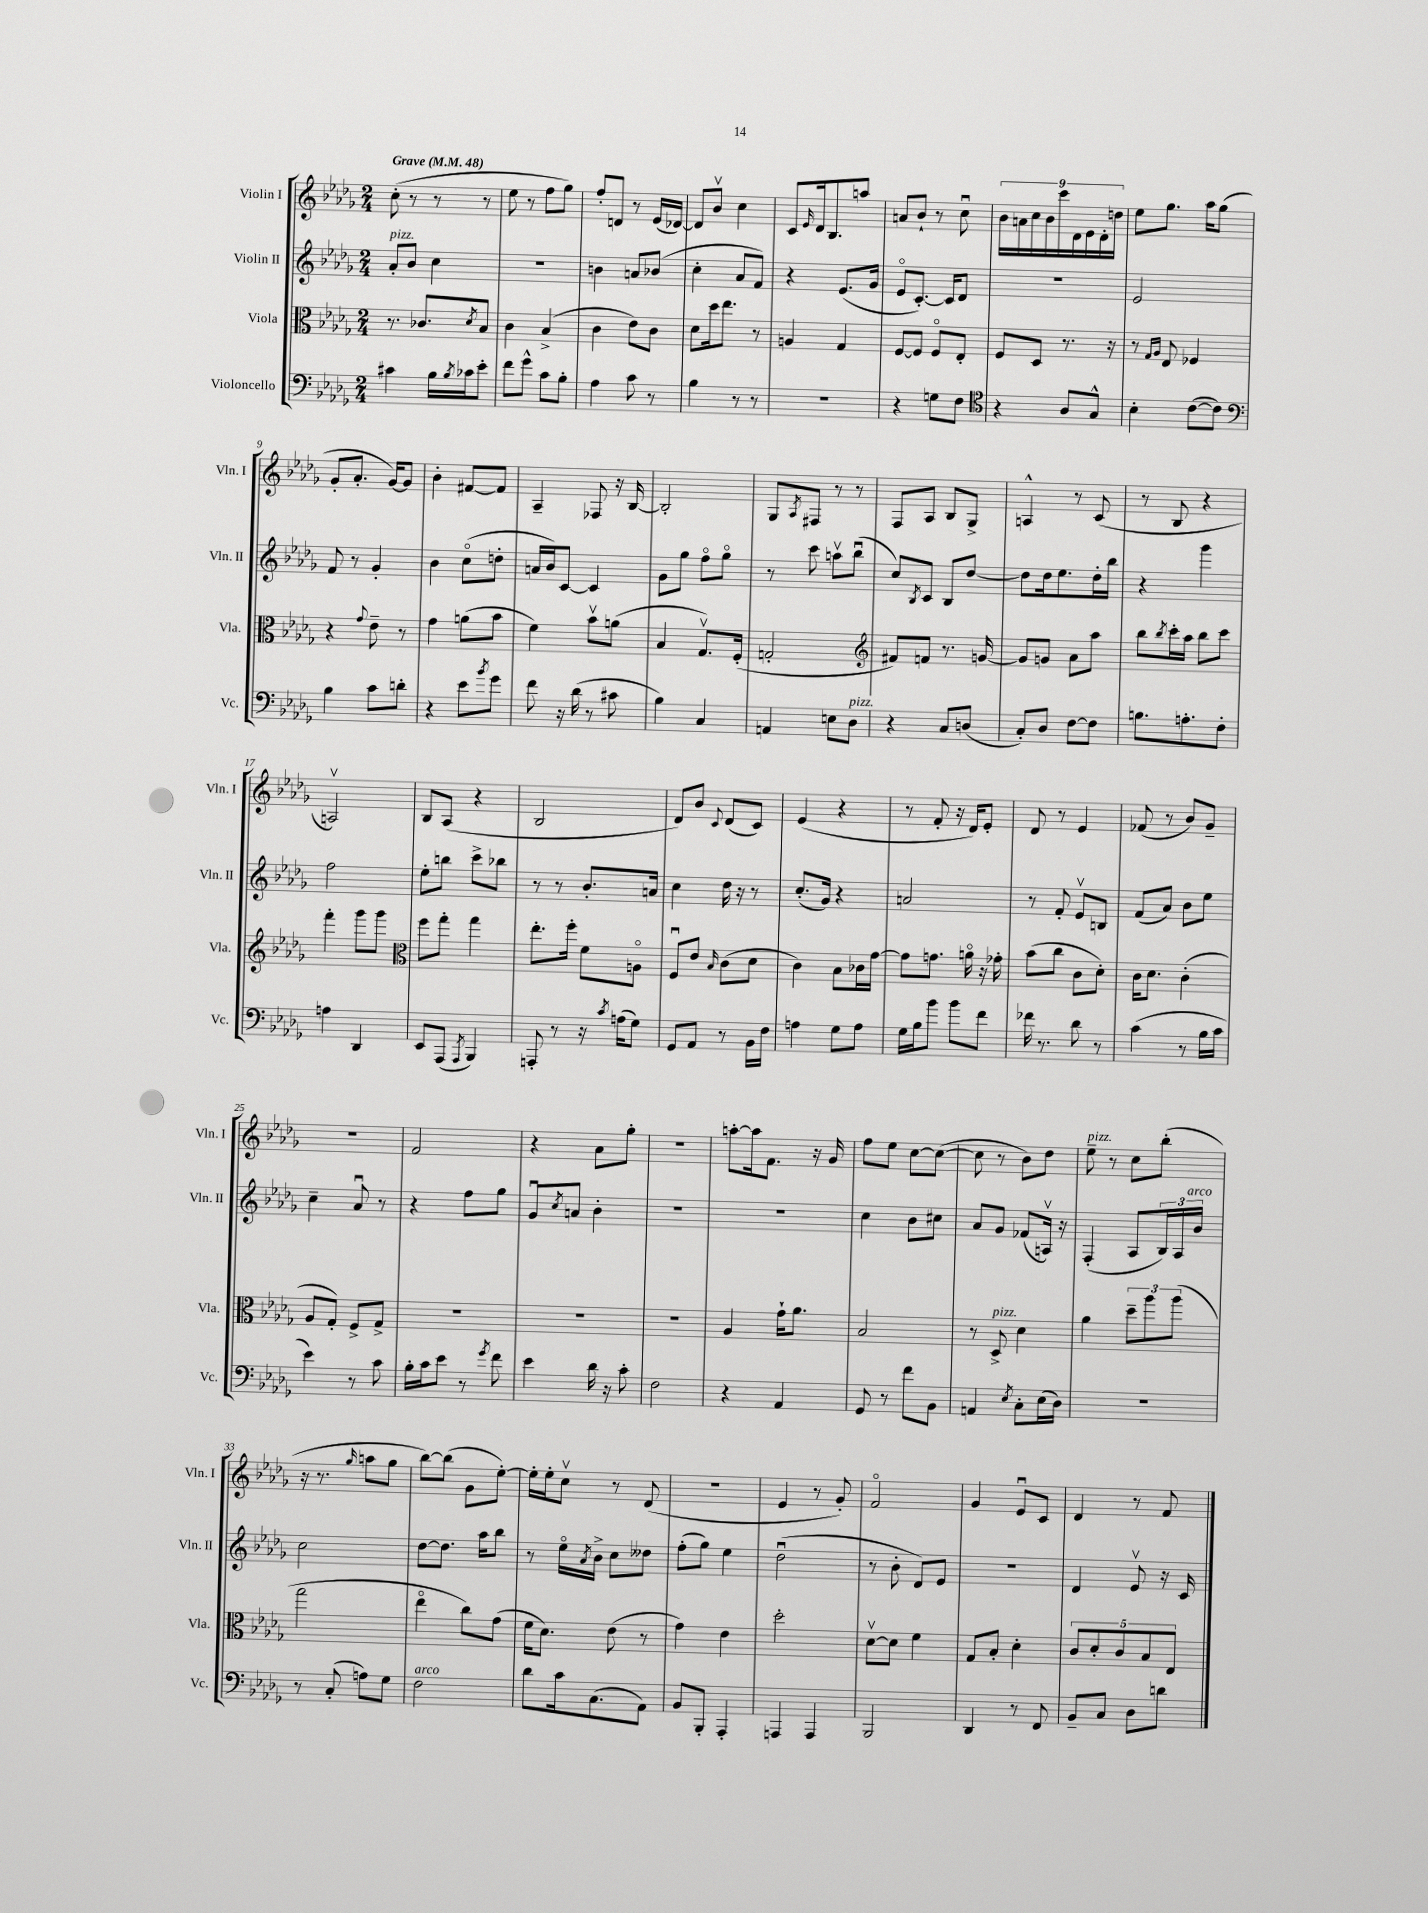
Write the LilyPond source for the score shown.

<<
\new StaffGroup <<
\new Staff = "s0" \with { instrumentName = "Violin I" shortInstrumentName = "Vln. I" } {
    \clef treble \key des \major \numericTimeSignature \time 2/4 \tempo "Grave" 4 = 48
    c''8-.( r8 r8 r8 |
    ees''8 r8 f''8 ges''8) |
    f''8-. d'8 r8 ees'16( des'16~) |
    des'8 bes'8\upbow c''4 |
    c'8 \grace { ees'16 } des'16 bes8. a''8 |
    a'8 bes'8-! r8 c''8\downbow |
    \tuplet 9/8 { bes'16 a'16 c''16 bes'16 c'''16 des'16 ees'16 des'16-. d''16 } |
    ees''8 ges''8. aes''16 ges''8( |
    ges'8-. aes'8.-. ges'16~) ges'8 |
    bes'4-. fis'8~ fis'8 |
    aes4-- fes8 r16 bes16~ |
    bes2-. |
    ges8 \acciaccatura { aes8 } fis8 r8 r8 |
    f8 aes8 bes8 ges8-> |
    a4-^ r8 c'8( |
    r8 bes8 r4 |
    a2\upbow) |
    bes8 aes8( r4 |
    bes2 |
    des'8) bes'8 \appoggiatura { c'8 } des'8( c'8) |
    ees'4( r4 |
    r8 f'8-. r16 des'16) ees'8-. |
    des'8 r8 ees'4 |
    fes'8( r8 bes'8) ges'8-- |
    r2 |
    f'2 |
    r4 aes'8 ges''8-. |
    r2 |
    a''8~-. a''16 f'8. r16 ges'16 |
    f''8 ees''8 c''8~ c''8~( |
    c''8 r8 bes'8) des''8 |
    ees''8--^\markup { \italic "pizz." } r8 c''8 bes''8-.( |
    r16 r8. \grace { ges''16 } a''8 ges''8 |
    bes''8~) bes''8( ges'8 ees''8~-.) |
    ees''16-. ees''16-. c''8\upbow r8 des'8( |
    R2 |
    ees'4 r8 ges'8-.) |
    f'2\flageolet |
    ges'4 ees'8\downbow c'8 |
    des'4 r8 f'8 \bar "|." |
}
\new Staff = "s1" \with { instrumentName = "Violin II" shortInstrumentName = "Vln. II" } {
    \clef treble \key des \major \numericTimeSignature \time 2/4
    aes'8-.^\markup { \italic "pizz." } bes'8 c''4 |
    R2 |
    b'4 a'8 bes'8( |
    c''4-. aes'8 f'8) |
    r4 ees'8.( ges'16 |
    ees'8\flageolet c'8.~-.) c'16 des'8 |
    r2 |
    ees'2 |
    f'8 r8 ges'4-. |
    bes'4 c''8\flageolet( d''8-. |
    a'16 bes'16) c'8~ c'4 |
    ges'8 ges''8 f''8\flageolet ges''8\flageolet |
    r8 c'''8 a''8\upbow bes''8\downbow( |
    c''8) \acciaccatura { bes8 } c'8 bes8 des''8~ |
    des''8 des''16 ees''8. des''16-. bes''16 |
    r4 ges'''4 |
    f''2 |
    ees''8-. b''8 c'''8-> bes''8 |
    r8 r8 bes'8.-. a'16 |
    c''4 des''16 r16 r8 |
    c''8.-.( ges'16) r4 |
    a'2 |
    r8 f'8-. ees'8\upbow b8 |
    f'8( aes'8) bes'8 ees''8 |
    c''4-- aes'8\downbow r8 |
    r4 f''8 ges''8 |
    ges'8\downbow \acciaccatura { c''8 } a'8 bes'4-. |
    R2 |
    r2 |
    c''4 bes'8 cis''8 |
    aes'8 ges'8 fes'8( a16\upbow) r16 |
    f4-.( aes8 \tuplet 3/2 { bes16) aes16 bes'16^\markup { \italic "arco" } } |
    c''2 |
    des''8~ des''8. aes''16 bes''8 |
    r8 ees''16\flageolet \acciaccatura { aes'8 } bes'16-> c''8 deses''8 |
    f''8-.( ges''8) ees''4 |
    des''2\downbow( |
    r8 bes'8-. des'8) ees'8 |
    R2 |
    des'4 ees'8\upbow r16 c'16 \bar "|." |
}
\new Staff = "s2" \with { instrumentName = "Viola" shortInstrumentName = "Vla." } {
    \clef alto \key des \major \numericTimeSignature \time 2/4
    r8. ces'8. \acciaccatura { des'8 } bes8 |
    c'4 bes4->( |
    c'4 ees'8) c'8 |
    des'8 des''16 ees''8. r8 |
    a4 ges4 |
    f8~ f8 f8\flageolet ees8-. |
    f8 des8 r8. r16 |
    r8 \grace { ges16 aes16 } ees8 fes4 |
    r4 \appoggiatura { ges'8 } ees'8-- r8 |
    ges'4 a'8( bes'8 |
    f'4) bes'8\upbow a'8( |
    bes4 ges8.\upbow) f16-.( |
    g2-. |
    \clef treble fis'8) f'8 r8. g'16~ |
    g'8 g'8 aes'8 aes''8 |
    bes''8 \acciaccatura { bes''8 } c'''16-. aes''16 bes''8 c'''8 |
    f'''4-. ges'''8 ges'''8 |
    \clef alto f''8 ges''8-. ges''4 |
    ees''8.-. f''16-. f'8 a8\flageolet |
    f8\downbow ees'8 \grace { bes16 } c'8( des'8 |
    c'4) bes8 ces'16 ges'16~ |
    ges'8 g'8. a'16\flageolet r16 ges'16-. |
    bes'8( c''8 c'8 des'8-.) |
    c'16 des'8. c'4-.( |
    aes8 ges8-.) f8-> ges8-> |
    R2 |
    R2 |
    R2 |
    aes4 ges'16-! aes'8. |
    bes2 |
    r8 des8->^\markup { \italic "pizz." } des'4 |
    aes'4 \tuplet 3/2 { des''8-- aes''8 aes''8( } |
    ges''2 |
    ees''4\flageolet c''8) ges'8( |
    f'16 des'8.) ees'8( r8 |
    ges'4) ees'4 |
    des''2-. |
    des'8~\upbow des'8 f'4 |
    ges8 bes8-. des'4-. |
    \tuplet 5/4 { c'8 des'8-. c'8 bes8 ees8 } \bar "|." |
}
\new Staff = "s3" \with { instrumentName = "Violoncello" shortInstrumentName = "Vc." } {
    \clef bass \key des \major \numericTimeSignature \time 2/4
    cis'4 bes16 \acciaccatura { bes8 } ces'16 ees'8-. |
    f'8 ges'8-^ c'8 bes8-. |
    aes4 c'8 r8 |
    bes4 r8 r8 |
    R2 |
    r4 g8 f8 |
    \clef tenor r4 aes8 ges8-^ |
    bes4-. c'8~( c'8) |
    \clef bass bes4 c'8 d'8-. |
    r4 ees'8 \acciaccatura { bes'8 } ges'8 |
    f'8 r16 des'16( r8 cis'8 |
    bes4) c4 |
    a,4 e8 des8^\markup { \italic "pizz." } |
    r4 c8 d8( |
    c8-.) des8 f8~ f8 |
    b8. a8.-. f8-. |
    a4 des,4 |
    ees,8 aes,,8( \acciaccatura { aes,,8 } bes,,4) |
    a,,8-. r8 r16 \acciaccatura { c'8 } a16( ges8) |
    ges,8 aes,8 r8 bes,16 f16 |
    a4 ges8 a8 |
    ges16 bes16 bes'8 bes'8 f'8 |
    fes'16 r8. des'8 r8 |
    c'4( r8 bes16 c'16 |
    ees'4) r8 c'8 |
    bes16-. c'16 ees'8 r8 \acciaccatura { ges'8 } f'8 |
    ees'4 des'16 r16 c'8-. |
    f2 |
    r4 aes,4 |
    ges,8 r8 f'8 bes,8 |
    a,4 \acciaccatura { ees8 } c8-. ees16( des16) |
    r2 |
    r8 c8-.( a8) ges8 |
    f2^\markup { \italic "arco" } |
    des'8 c'16 c8.( aes,8) |
    bes,8 bes,,8-. aes,,4-. |
    a,,4 a,,4 |
    bes,,2 |
    des,4 r8 f,8 |
    bes,8-- c8 des8 d'8 \bar "|." |
}
>>
>>
